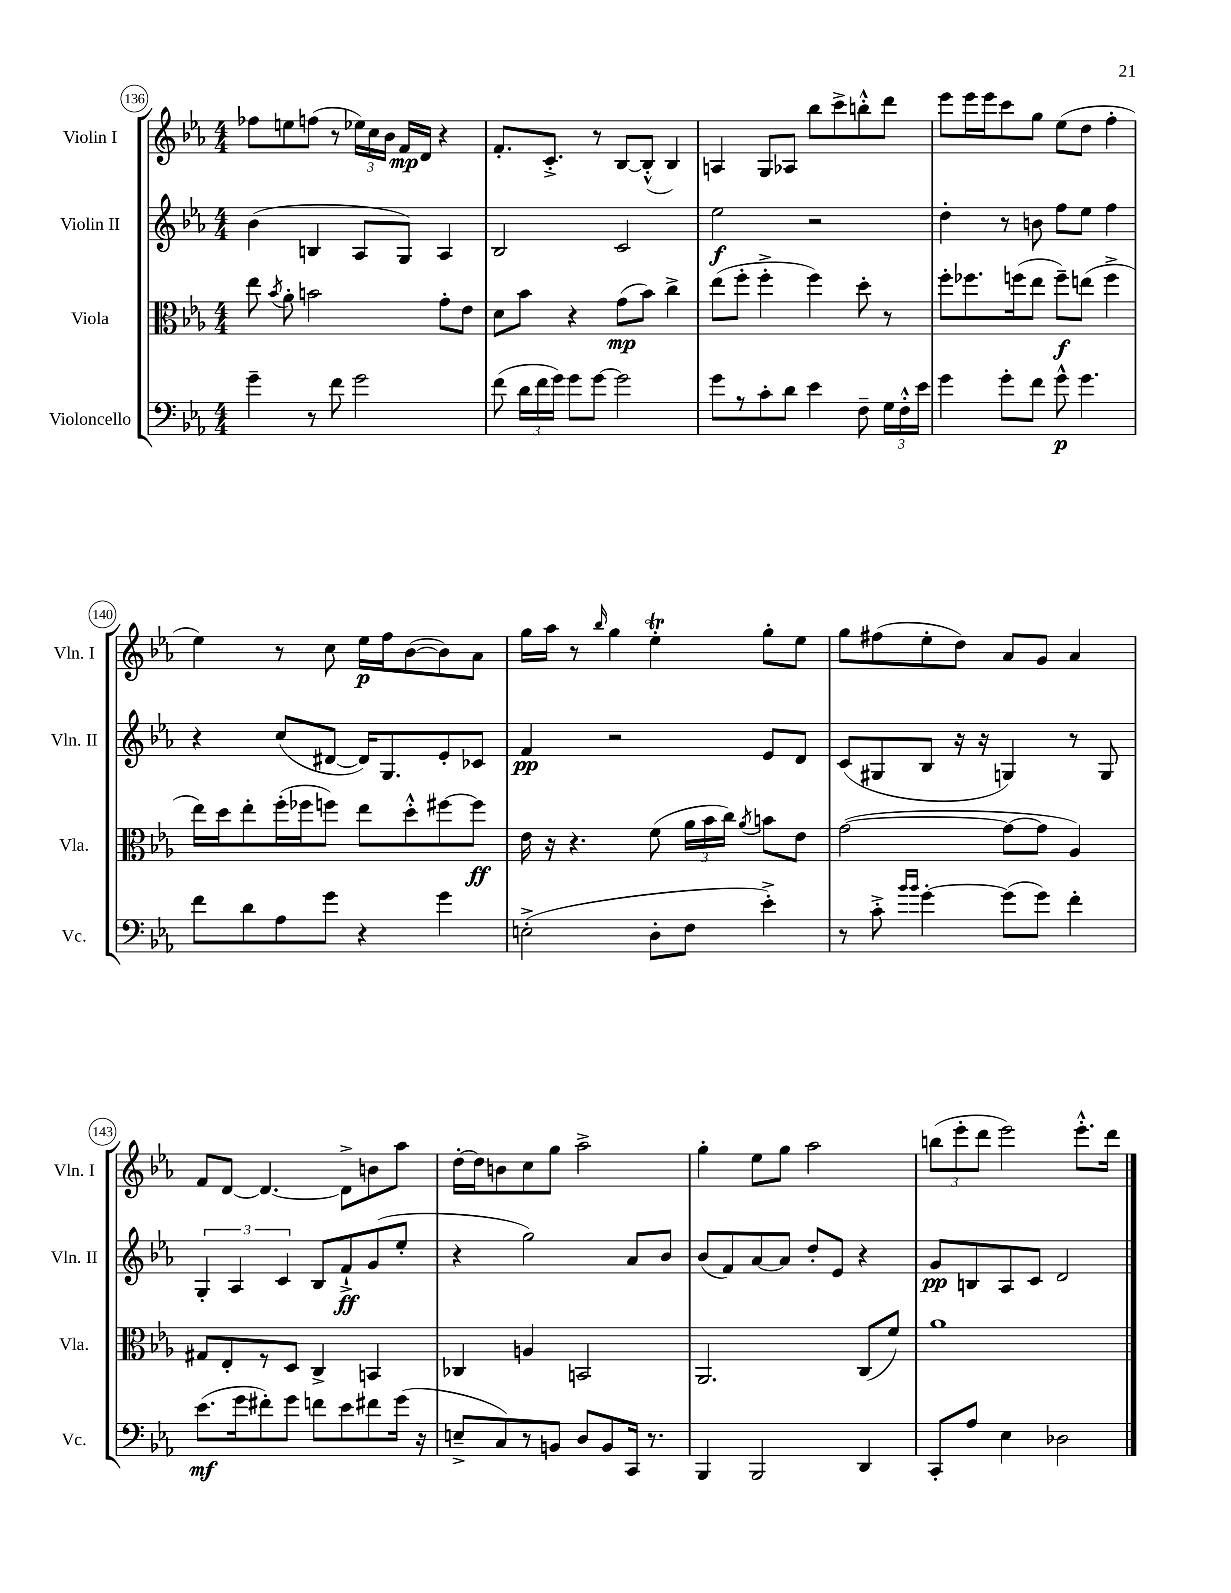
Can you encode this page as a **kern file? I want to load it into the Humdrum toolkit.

**kern	**kern	**kern	**kern
*staff4	*staff3	*staff2	*staff1
*clefF4	*clefC3	*clefG2	*clefG2
*k[b-e-a-]	*k[b-e-a-]	*k[b-e-a-]	*k[b-e-a-]
*M4/4	*M4/4	*M4/4	*M4/4
4g~\	8ee-\	(4b-\	8ff-\L
.	8qb-/	.	.
.	8a-'\	.	8ee\
8r	2b\	4B/	(8ff\J
8f\	.	.	8r
2g\	.	8A-/L	24ee-\LL)
.	.	.	24cc\
.	.	.	24b-\JJ
.	.	8G/J)	16f/LL
.	.	.	16d/JJ
.	8g'\L	4A-/	4r
.	8e-\J	.	.
=	=	=	=
(8f\	8d\L	2B-/	8.f'/L
24d\LL	8b-\J	.	.
24f\	.	.	.
.	.	.	8.c'^/J
24g\JJ)	.	.	.
8g\L	4r	.	.
[8g\J	.	.	8r
2g\]	(8g\L	2c/	[8B-/L
.	8b-\J)	.	(8B-'^^/]J
.	4cc^\	.	4B-/)
=	=	=	=
8g\L	(8ee-\L	2ee-\	4A/
8r	8ff'\J	.	.
8c'\	4ff'^\	.	8G/L
8d\J	.	.	8A-/J
4e-\	4ff\)	2r	8bb-\L
.	.	.	8ccc^\
8F~\	8dd'\	.	8bb'^^\
24G\LL	8r	.	8ddd\J
24F'^^\	.	.	.
24e-\JJ	.	.	.
=	=	=	=
4g\	8ff'\L	4dd'\	8eee-\L
.	8.ff-\	.	16eee-\L
.	.	.	16eee-\J
8g'\L	.	8r	8ccc\
.	(16ff\k	.	.
8f\J	8ee-\J	8b\	8gg\J
8g^^\	8ff~\L)	8ff\L	(8ee-\L
4.g\	(8ee\J	8ee-\J	8dd\J
.	4ff^\	4ff\	4ff'\
=	=	=	=
8f\L	16ee-\LL)	4r	4ee-\)
.	16dd\J	.	.
8d\	8ee-'\	.	.
8A-\	(16ff'\L	(8cc/L	8r
.	16ff-\J	.	.
8g\J	8ff\J)	[8d#/J	8cc\
4r	8ee-\L	16d#/]LK)	16ee-\LL
.	.	8.G/	16ff\J
.	8dd'^^\	.	([8b-\
4g\	[8ff#\	8e-'/	8b-\])
.	8ff#\]J	8c-/J	8a-\J
=	=	=	=
(2E'^\	16e-\	4f/	16gg\LL
.	16r	.	16aa-\JJ
.	4.r	.	8r
.	.	.	16qqbb-/
.	.	2r	4gg\
8D'\L	(8f\	.	4ee-'\
8F\J	24a-\LL	.	.
.	24b-\	.	.
.	24cc\JJ)	.	.
.	8qa-/	.	.
4e-'^\)	8b\L	8e-/L	8gg'\L
.	8e-\J	8d/J	8ee-\J
=	=	=	=
8r	([2g\	(8c/L	8gg\L
8c'^\	.	8G#/	(8ff#\
16qqb-/LL	.	.	.
16qqb-/JJ	.	.	.
[4g'\	.	8B-/J	8ee-'\
.	.	16r	8dd\J)
.	.	16r	.
(8g\]L	8g\_L	4G/)	8a-/L
8g\J)	8g\]J	.	8g/J
4f'\	4A-/)	8r	4a-/
.	.	8G/	.
=	=	=	=
(8.e-\L	8G#/L	6G'/	8f/L
.	8E-'/	.	[8d/J
.	.	6A-/	.
16g\k	.	.	.
8f#'\)	8r	.	4.d/_
.	.	6c/	.
8g\J	8D/J	.	.
8f\L	4C^/	8B-/L	.
8e-\	.	8f`^/	8d^\]L
8f#\	4BB/	(8g/	8b\
(16g\Jk	.	8ee-'/J	8aa-\J
16r	.	.	.
=	=	=	=
8E~^/L	4C-/	4r	[16dd'\LL
.	.	.	16dd\]J
8C/)	.	.	8b\
8r	4A/	2gg\)	8cc\
8BB/J	.	.	8gg\J
8D/L	2BB/	.	2aa-^\
8BB/	.	.	.
16CC/Jk	.	8a-/L	.
8.r	.	.	.
.	.	8b-/J	.
=	=	=	=
4BBB-/	2.AA-/	(8b-/L	4gg'\
.	.	8f/)	.
2BBB-/	.	[8a-/	8ee-\L
.	.	8a-/]J	8gg\J
.	.	8dd'/L	2aa-\
.	.	8e-/J	.
4DD/	(8C/L	4r	.
.	8f/J)	.	.
=	=	=	=
8CC'/L	1a-	8g/L	(12bb\L
.	.	.	12eee-'\
8A-/J	.	8B/	.
.	.	.	12ddd\J
4E-\	.	8A-/	2eee-\)
.	.	8c/J	.
2D-\	.	2d/	.
.	.	.	8.eee-'^^\L
.	.	.	16ddd\Jk
==	==	==	==
*-	*-	*-	*-
